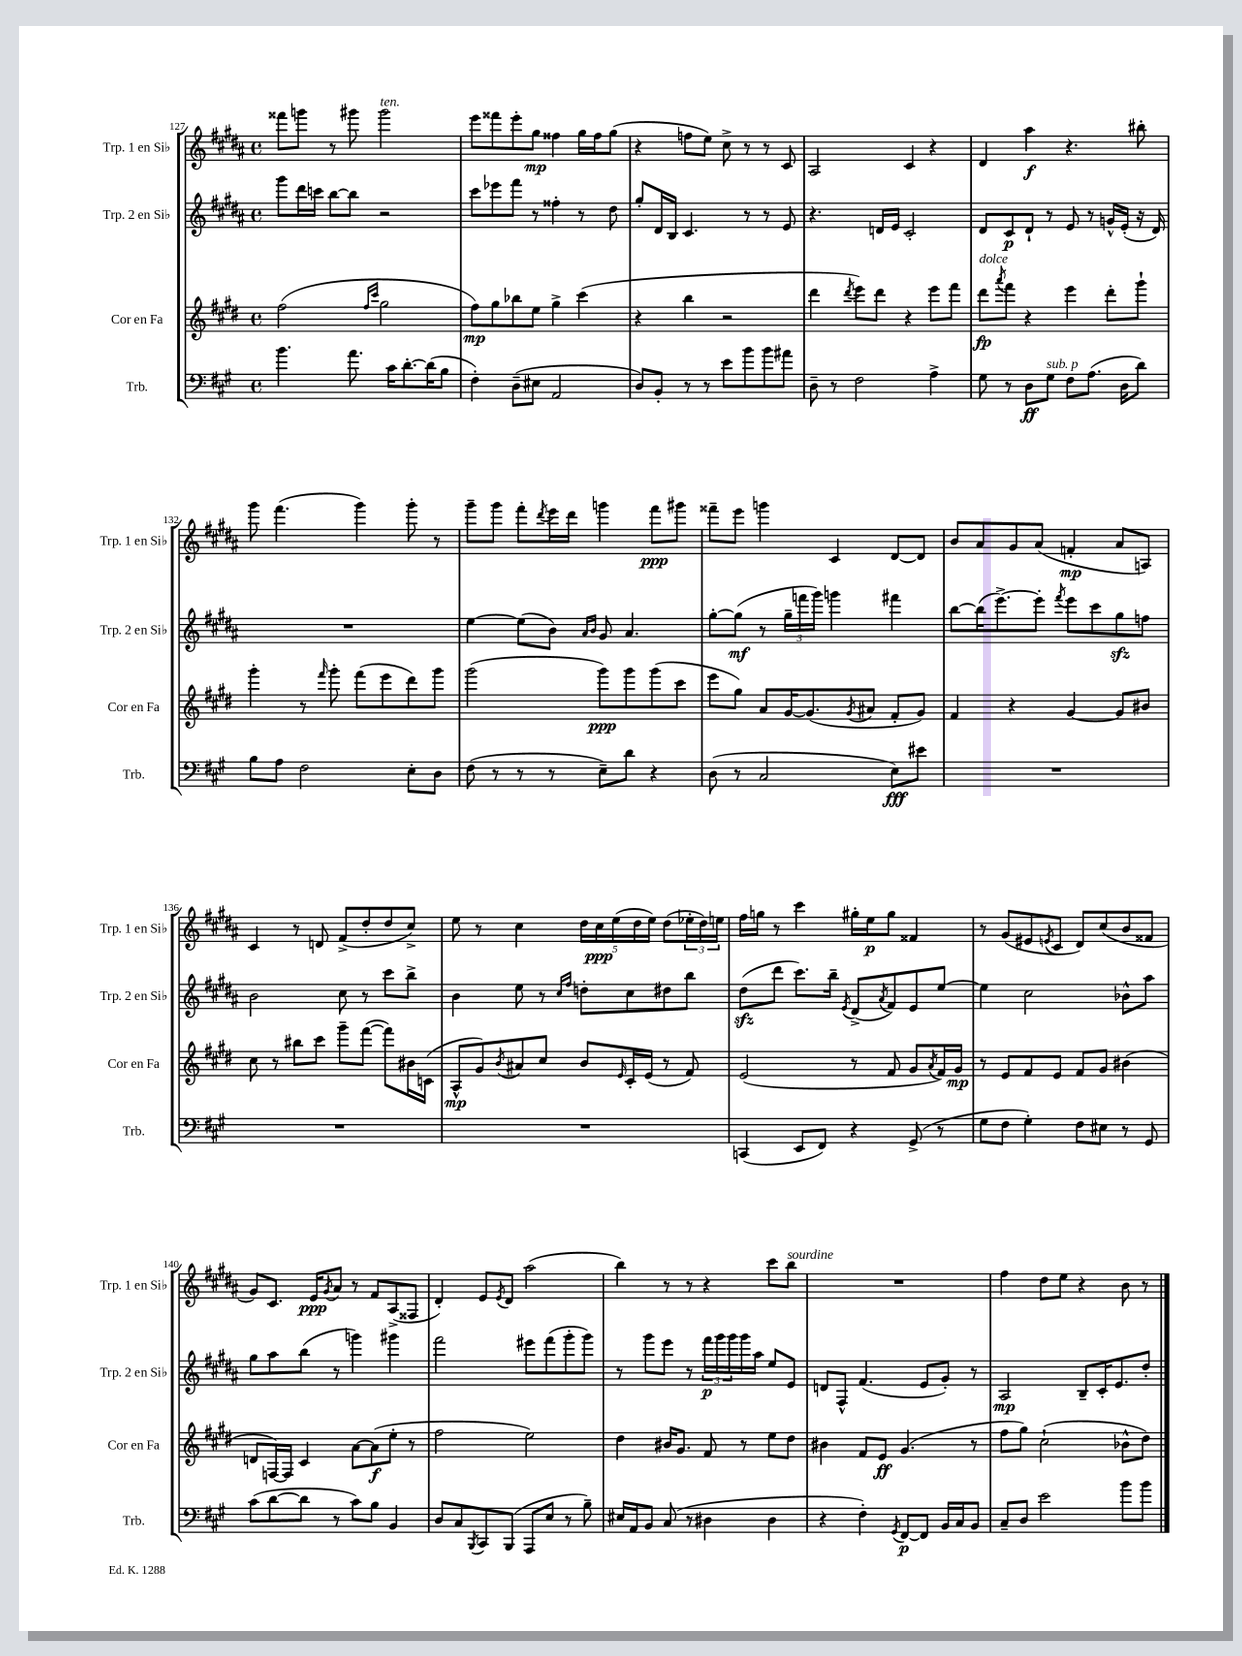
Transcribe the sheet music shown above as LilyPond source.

<<
\new StaffGroup <<
\new Staff = "s0" \with { instrumentName = "Trp. 1 en Sib" shortInstrumentName = "Trp. 1 en Sib" } {
    \clef treble \key b \major \defaultTimeSignature \time 4/4
    fisis'''8 g'''8 r8 gis'''8 gis'''2^\markup { \italic "ten." } |
    e'''8 fisis'''8 e'''8-. gis''8\mp fisis''4 gis''16 fisis''16 gis''8( |
    r4 f''8 e''8) cis''8-> r8 r8 cis'8 |
    ais2 cis'4 r4 |
    dis'4 ais''4\f r4. bis''8-. |
    gis'''8 fis'''4.( gis'''4) gis'''8-. r8 |
    gis'''8-- gis'''8 fis'''8-. \acciaccatura { dis'''8 } e'''16 dis'''16 g'''4 fis'''8\ppp gis'''8 |
    fisis'''8-- e'''8 g'''4 cis'4 dis'8~ dis'8 |
    b'8 ais'8 gis'8 ais'8( f'4-.\mp ais'8 a8) |
    cis'4 r8 d'8 fis'8->( dis''8-. dis''8 cis''8->) |
    e''8 r8 cis''4 \tuplet 5/4 { dis''16 cis''16\ppp e''16( dis''16 e''16) } dis''8( \tuplet 3/2 { ees''16-. dis''16) e''16 } |
    fis''16 g''16 r8 cis'''4 gis''16-. e''16\p gis''8 fisis'4 |
    r8 gis'8( eis'8 \acciaccatura { e'8 } cis'8 dis'8) cis''8( b'8 fisis'8 |
    gis'8) cis'8. e'16\ppp \acciaccatura { gis'8 } ais'8 r8 fis'8 ais8->( fisis8 |
    dis'4-.) e'8 \acciaccatura { e'8 } dis'8 ais''2( |
    b''4) r8 r8 r4 cis'''8 b''8^\markup { \italic "sourdine" } |
    R1 |
    fis''4 dis''8 e''8 r4 b'8 r8 \bar "|." |
}
\new Staff = "s1" \with { instrumentName = "Trp. 2 en Sib" shortInstrumentName = "Trp. 2 en Sib" } {
    \clef treble \key b \major \defaultTimeSignature \time 4/4
    gis'''8 dis'''16 c'''16 b''8~ b''8 r2 |
    cis'''8 ees'''8 fis'''8 r8 fisis''4-. r8 dis''8 |
    gis''8-. dis'16 b16 cis'4. r8 r8 e'8 |
    r4. d'16 e'16 cis'2-. |
    dis'8 cis'8\p dis'8-! r8 e'8 r8 g'16-^ e'16-.( r16 dis'16) |
    R1 |
    e''4~ e''8( b'8) \grace { ais'16 b'16 } gis'8 ais'4. |
    gis''8~-. gis''8\mf( r8 \tuplet 3/2 { gis''16-- f'''16 gis'''16) } g'''4 fis'''4 |
    b''8~ b''16( e'''8.~->) e'''8-. \acciaccatura { fis'''8 } e'''8 cis'''8 gis''8\sfz f''8 |
    b'2 cis''8 r8 cis'''8 b''8-> |
    b'4 e''8 r8 \grace { cis''16 fis''16 } d''8-. cis''8 dis''8 b''8 |
    dis''8\sfz( dis'''8 cis'''8.) b''16-- \acciaccatura { e'8 } dis'8->( \acciaccatura { ais'8 } fis'8) e'8 e''8~ |
    e''4 cis''2 bes'8-^ ais''8 |
    gis''8 ais''8 b''8( r8 g'''4) gis'''4 |
    fis'''2 eis'''8 fis'''8( gis'''8-. gis'''8) |
    r8 gis'''8 e'''8 r8 \tuplet 3/2 { fis'''16\p gis'''16 gis'''16 } gis'''16 ais''16 e''8 e'8 |
    d'8 fis8-^ fis'4.( e'8 gis'8-.) r8 |
    ais2\mp b8-- cis'16-. e'8. dis''8-. \bar "|." |
}
\new Staff = "s2" \with { instrumentName = "Cor en Fa" shortInstrumentName = "Cor en Fa" } {
    \clef treble \key e \major \defaultTimeSignature \time 4/4
    fis''2( \grace { fis''16 cis'''16 } gis''2 |
    fis''8\mp) gis''8 bes''8 e''8 gis''4-> cis'''4( |
    r4 b''4 r2 |
    dis'''4 \acciaccatura { dis'''8 } e'''8) dis'''8 r4 e'''8 fis'''8 |
    dis'''8\fp^\markup { \italic "dolce" } \acciaccatura { a'''8 } fis'''8 r4 e'''4 dis'''8-. gis'''8-! |
    gis'''4-. r8 \grace { fis'''16 } gis'''8-. fis'''8( e'''8 dis'''8) gis'''8 |
    gis'''2( gis'''8\ppp) gis'''8 gis'''8( cis'''8 |
    e'''8 gis''8) a'8 gis'16~ gis'8.( \acciaccatura { gis'8 } ais'8 fis'8-. gis'8) |
    fis'4 r4 gis'4~ gis'8 bis'8 |
    cis''8 r8 bis''8 cis'''8 gis'''8-- fis'''8~( fis'''8) bis'16 c'16( |
    a8-^\mp gis'8) \acciaccatura { b'8 } ais'8 cis''8 b'8 \grace { e'16 } cis'16-. e'16( r8 fis'8) |
    e'2( r8 fis'8 gis'8 \acciaccatura { a'8 } fis'16) gis'16\mp |
    r8 e'8 fis'8 e'8 fis'8 gis'8 bis'4( |
    d'8 f16~) f16 cis'4 a'8~ a'8\f( e''8-. r8 |
    fis''2 e''2) |
    dis''4 bis'16 gis'8. fis'8 r8 e''8 dis''8 |
    bis'4 fis'8 e'8\ff gis'4.( r8 |
    fis''8 gis''8) cis''2-!( bes'8-^ dis''8) \bar "|." |
}
\new Staff = "s3" \with { instrumentName = "Trb." shortInstrumentName = "Trb." } {
    \clef bass \key a \major \defaultTimeSignature \time 4/4
    b'4. a'8. cis'16 d'8.~-. d'16( b8 |
    fis4-.) d8--( eis8 a,2 |
    d8) b,8-. r8 r8 e'8 b'8 b'8 ais'8 |
    d8-- r8 fis2 a4-> |
    gis8 r8 d8\ff gis8^\markup { \italic "sub. p" } fis8 a8.( d16 d'8) |
    b8 a8 fis2 e8-. d8 |
    fis8( r8 r8 r8 e8--) d'8 r4 |
    d8( r8 cis2 e8\fff) eis'8 |
    R1 |
    R1 |
    R1 |
    c,4( e,8 fis,8) r4 gis,8->( r8 |
    gis8 fis8 gis4-.) fis8 eis8 r8 gis,8 |
    cis'8( d'8~ d'8 r8 cis'8) b8 b,4 |
    d8 cis8 \acciaccatura { b,,8 } cis,8 b,,8( a,,8 e8 r8 b8--) |
    eis16 a,16 b,8 cis8( r8 dis4 dis4 |
    r4 fis4-.) \acciaccatura { gis,8 } fis,8~\p fis,8 b,16 cis16 b,8 |
    cis8-- d8 e'2 b'8 b'8 \bar "|." |
}
>>
>>
\layout { \context { \Score currentBarNumber = #127 } }
